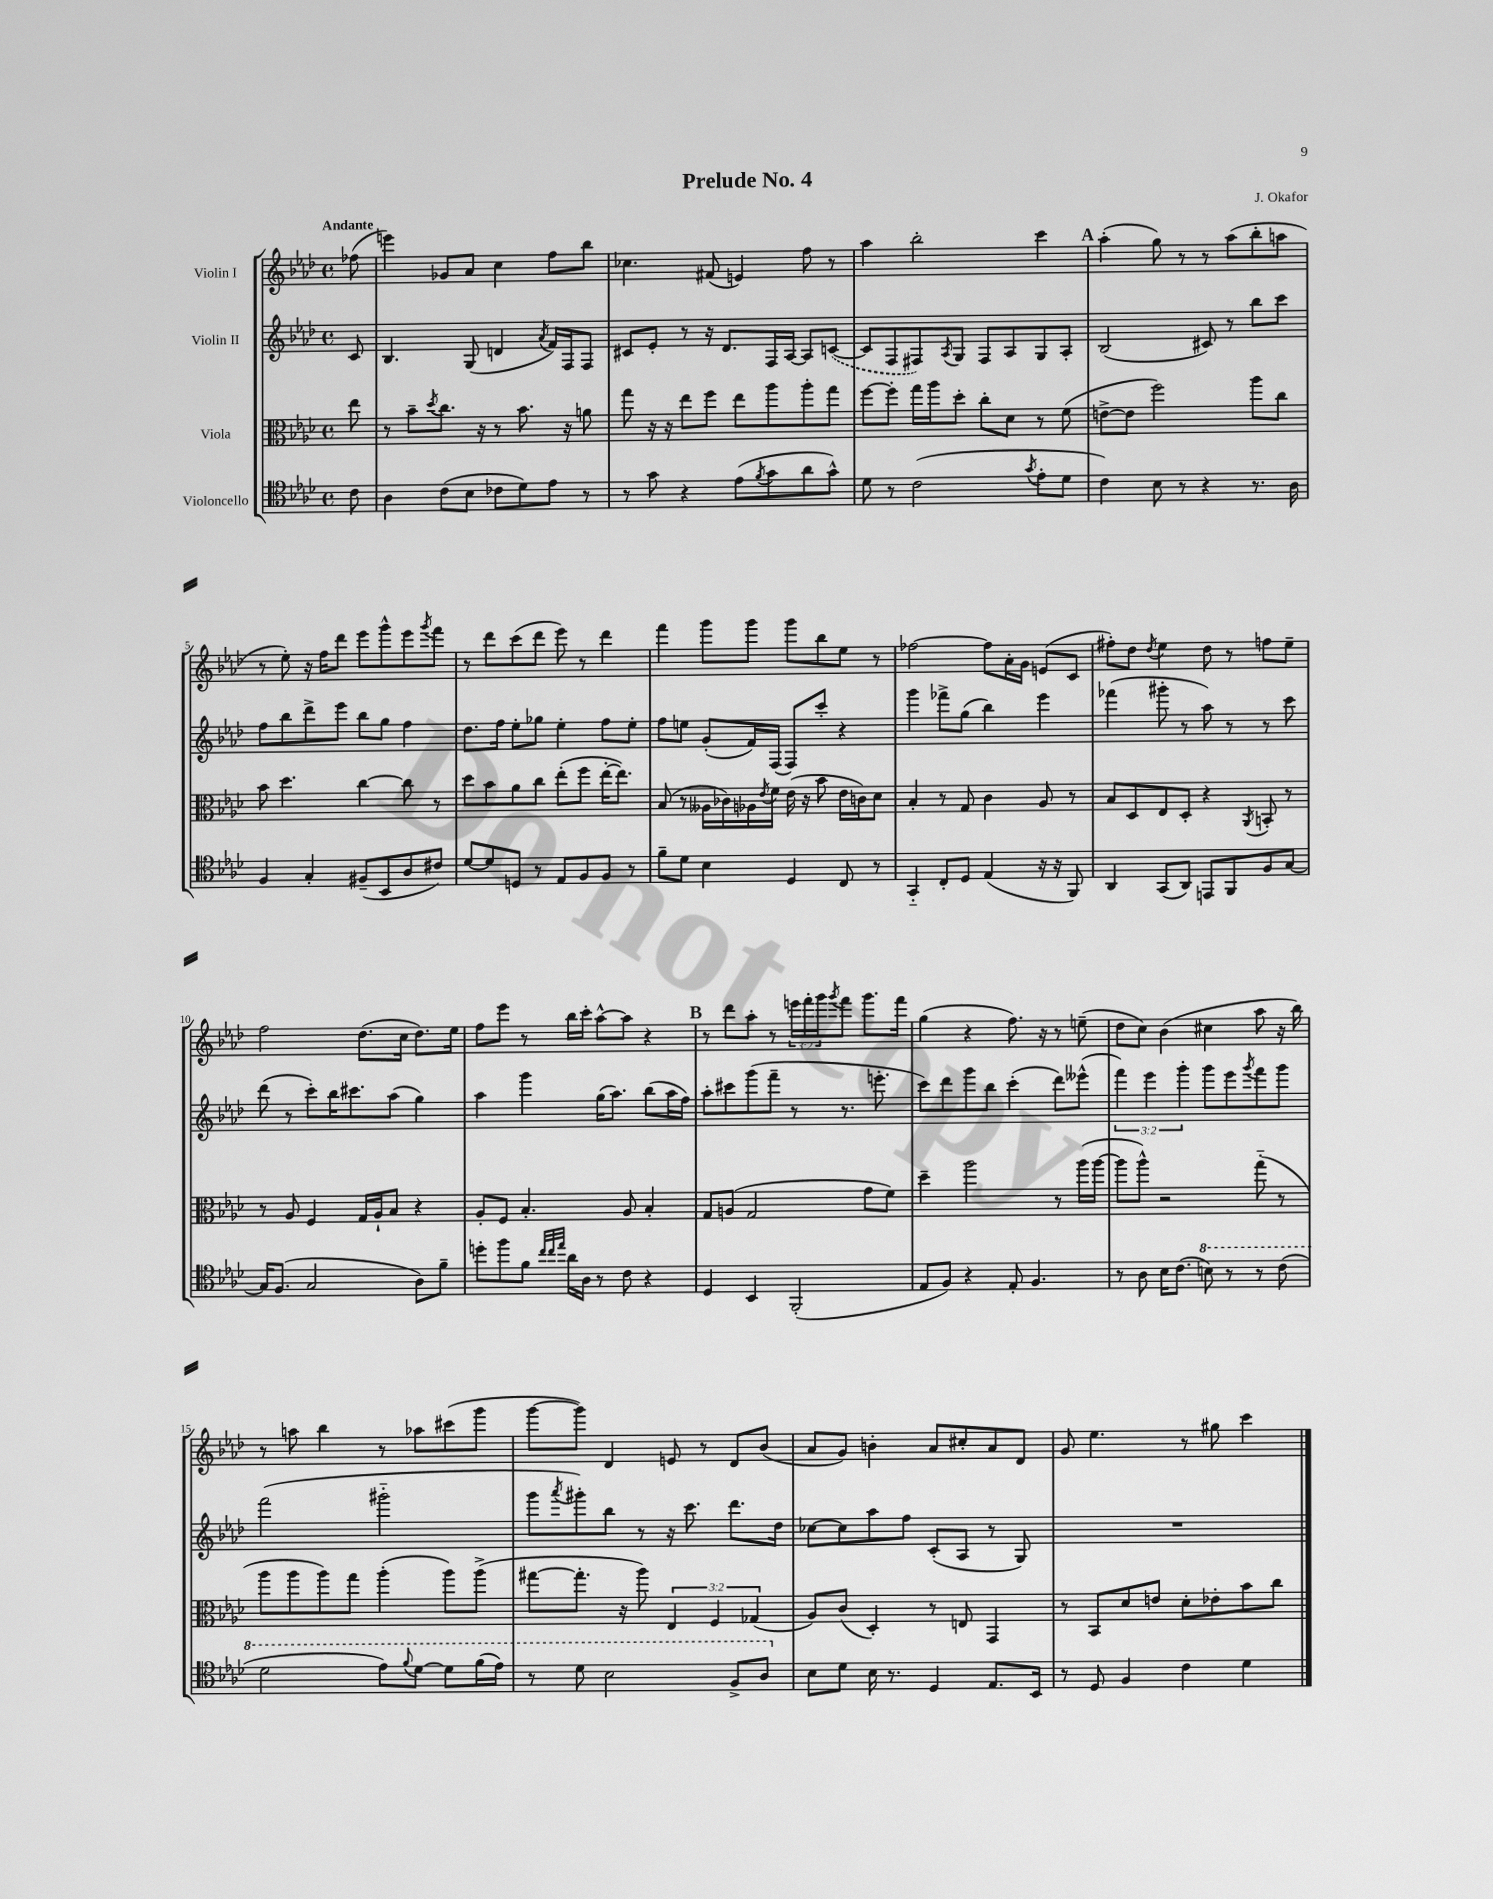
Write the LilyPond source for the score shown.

\header { title = "Prelude No. 4" composer = "J. Okafor" }
<<
\new StaffGroup <<
\new Staff = "s0" \with { instrumentName = "Violin I" } {
    \clef treble \key aes \major \defaultTimeSignature \time 4/4 \override Staff.TupletNumber.text = #tuplet-number::calc-fraction-text \partial 8 \tempo "Andante"
    fes''8( |
    e'''4) ges'8 aes'8 c''4 f''8 bes''8 |
    ces''4. fis'8( e'4) f''8 r8 |
    aes''4 bes''2-. c'''4 |
    \mark \markup { \bold "A" } aes''4-.( g''8) r8 r8 aes''8( bes''8-. a''8 |
    r8 ees''8-.) r16 f''16 des'''8 ees'''8 g'''8-^ ees'''8 \acciaccatura { g'''8 } f'''8 |
    r8 des'''8 c'''8( des'''8 ees'''8) r8 des'''4 |
    f'''4 g'''8 g'''8 g'''8 bes''8 ees''8 r8 |
    fes''2~ fes''8 aes'16-. g'16 e'8( c'8 |
    fis''8-.) des''8 \acciaccatura { des''8 } ees''4 des''8 r8 f''8 ees''8-- |
    f''2 des''8.( c''16 des''8.) ees''16 |
    f''8 ees'''8 r8 bes''16 c'''16-. aes''8~-^ aes''8 r4 |
    \mark \markup { \bold "B" } r8 des'''8 aes''8-. r8 \tuplet 3/2 { e'''16 f'''16-. g'''16 } \acciaccatura { g'''8 } f'''8 g'''8. f'''16 |
    g''4( r4 f''8.) r16 r8 e''8--( |
    des''8 c''8) bes'4( cis''4 aes''8 r16 bes''16) |
    r8 a''8 bes''4 r8 aes''8 cis'''8( g'''8 |
    g'''8~ g'''8) des'4 e'8 r8 des'8 bes'8( |
    aes'8 g'8) b'4-. aes'8 cis''8-. aes'8 des'8 |
    g'8 ees''4. r8 gis''8 c'''4 \bar "|." |
}
\new Staff = "s1" \with { instrumentName = "Violin II" } {
    \clef treble \key aes \major \defaultTimeSignature \time 4/4 \override Staff.TupletNumber.text = #tuplet-number::calc-fraction-text \partial 8
    c'8 |
    bes4. g8( d'4 \acciaccatura { aes'8 } f'16) f16 f8 |
    cis'8 ees'8-. r8 r16 des'8. f16 aes16~ aes8 \once \slurDashed c'8~( |
    c'8 f8 fis8) \acciaccatura { aes8 } g8 fis8 aes8 g8 aes8-. |
    \mark \markup { \bold "A" } bes2( cis'8) r8 bes''8 c'''8 |
    f''8 bes''8 des'''8-> ees'''8 bes''8 g''8 f''4 |
    des''8. f''16 ees''8-. ges''8 ees''4-. f''8 ees''8-. |
    f''8 e''8 g'8-.( f'16) f16( f8) c'''8-. r4 |
    g'''4 fes'''8-> g''8( bes''4) ees'''4 |
    fes'''4( gis'''8-. r8 aes''8) r8 r8 c'''8 |
    des'''8( r8 c'''8-.) bes''16 cis'''8. aes''8( g''4) |
    aes''4 g'''4 g''16( aes''8.) bes''8( aes''16 f''16) |
    \mark \markup { \bold "B" } aes''8-. cis'''8 g'''8( f'''8-- r8 r8. e'''8.-. |
    c'''8) des'''8 g'''8 bes''8 c'''4-.( des'''8) eeses'''8-^( |
    \tuplet 3/2 { f'''4) ees'''4 g'''4-. } g'''8 ees'''8 \acciaccatura { g'''8 } f'''8 g'''8 |
    f'''2( gis'''2-_ |
    g'''8 \acciaccatura { aes'''8 } gis'''8-.) bes''8 r8 r16 c'''8. des'''8. des''16 |
    ces''8~ ces''8 aes''8 f''8 c'8-.( aes8 r8 g8) |
    R1 \bar "|." |
}
\new Staff = "s2" \with { instrumentName = "Viola" } {
    \clef alto \key aes \major \defaultTimeSignature \time 4/4 \override Staff.TupletNumber.text = #tuplet-number::calc-fraction-text \partial 8
    ees''8 |
    r8 bes'8-- \acciaccatura { des''8 } c''8. r16 r8 bes'8. r16 a'8 |
    g''8 r16 r16 ees''8 f''8 ees''8 aes''8 aes''8-. g''8 |
    f''8~ f''8-. g''16 aes''16 des''8-. c''8-. des'8 r8 f'8( |
    \mark \markup { \bold "A" } e'8~-> e'8 f''2) aes''8 c''8 |
    bes'8 des''4. c''4~ c''8 r8 |
    des''8 bes'8 aes'8 c''8 ees''8-.( f''8 ees''16~-. ees''8.) |
    bes8( r8 aeses16 ces'16) aes16 \acciaccatura { ees'8 } f'16 ees'16( r16 bes'8 ees'16 c'16) des'8 |
    bes4-. r8 g8 c'4 aes8 r8 |
    bes8 des8 ees8 des8-. r4 \acciaccatura { aes,8 } b,8-. r8 |
    r8 aes8 f4 g16 aes16-! bes8 r4 |
    aes8-. f8 bes4.-. aes8 bes4-. |
    \mark \markup { \bold "B" } g8 a8( g2 g'8 f'8) |
    des''4-- aes''2 r8 aes''16( aes''16~ |
    aes''8 aes''8-^) r2 g''8-_( r8 |
    aes''8 aes''8 aes''8) g''8 aes''4-.( aes''8) aes''8->( |
    gis''8~ gis''8.-. r16 aes''8) \tuplet 3/2 { ees4 f4 ges4( } |
    aes8) c'8( des4-.) r8 e8 g,4 |
    r8 bes,8 des'8 e'8 des'8-. ees'8-. bes'8 c''8 \bar "|." |
}
\new Staff = "s3" \with { instrumentName = "Violoncello" } {
    \clef tenor \key aes \major \defaultTimeSignature \time 4/4 \partial 8
    c'8 |
    aes4 c'8( bes8 ces'8 des'8) ees'8 r8 |
    r8 g'8 r4 ees'8( \acciaccatura { f'8 } g'8 aes'8 g'8-^) |
    des'8 r8 c'2( \acciaccatura { g'8 } ees'8-. des'8 |
    \mark \markup { \bold "A" } c'4) bes8 r8 r4 r8. aes16 |
    f4 g4-. fis8--( bes,8 aes8 cis'8) |
    des'8~ des'8 d8 r8 ees8 f8 f8 r8 |
    f'8-- des'8 bes4 des4 c8 r8 |
    g,4-_ c8-. des8 ees4( r16 r16 f,8) |
    aes,4 g,8( aes,8) e,8 f,8 f8 g8~ |
    g16 f8.( g2 aes8) f'8-- |
    d''8-. f''8 f'8 \grace { c''32 c''32 ees''32 } aes'16 aes16 r8 c'8 r4 |
    \mark \markup { \bold "B" } des4 bes,4 f,2-.( |
    ees8 f8) r4 ees8-. f4. |
    r8 aes8 bes16 c'8.( \ottava #1 b'8) r8 r8 c''8( |
    des''2 ees''8) \appoggiatura { f''8 } des''8~ des''8 f''16( ees''16) |
    r8 des''8 bes'2 f'8-> aes'8 \ottava #0 |
    bes8 des'8 bes16 r8. des4 ees8. bes,16 |
    r8 des8 f4 c'4 des'4 \bar "|." |
}
>>
>>
